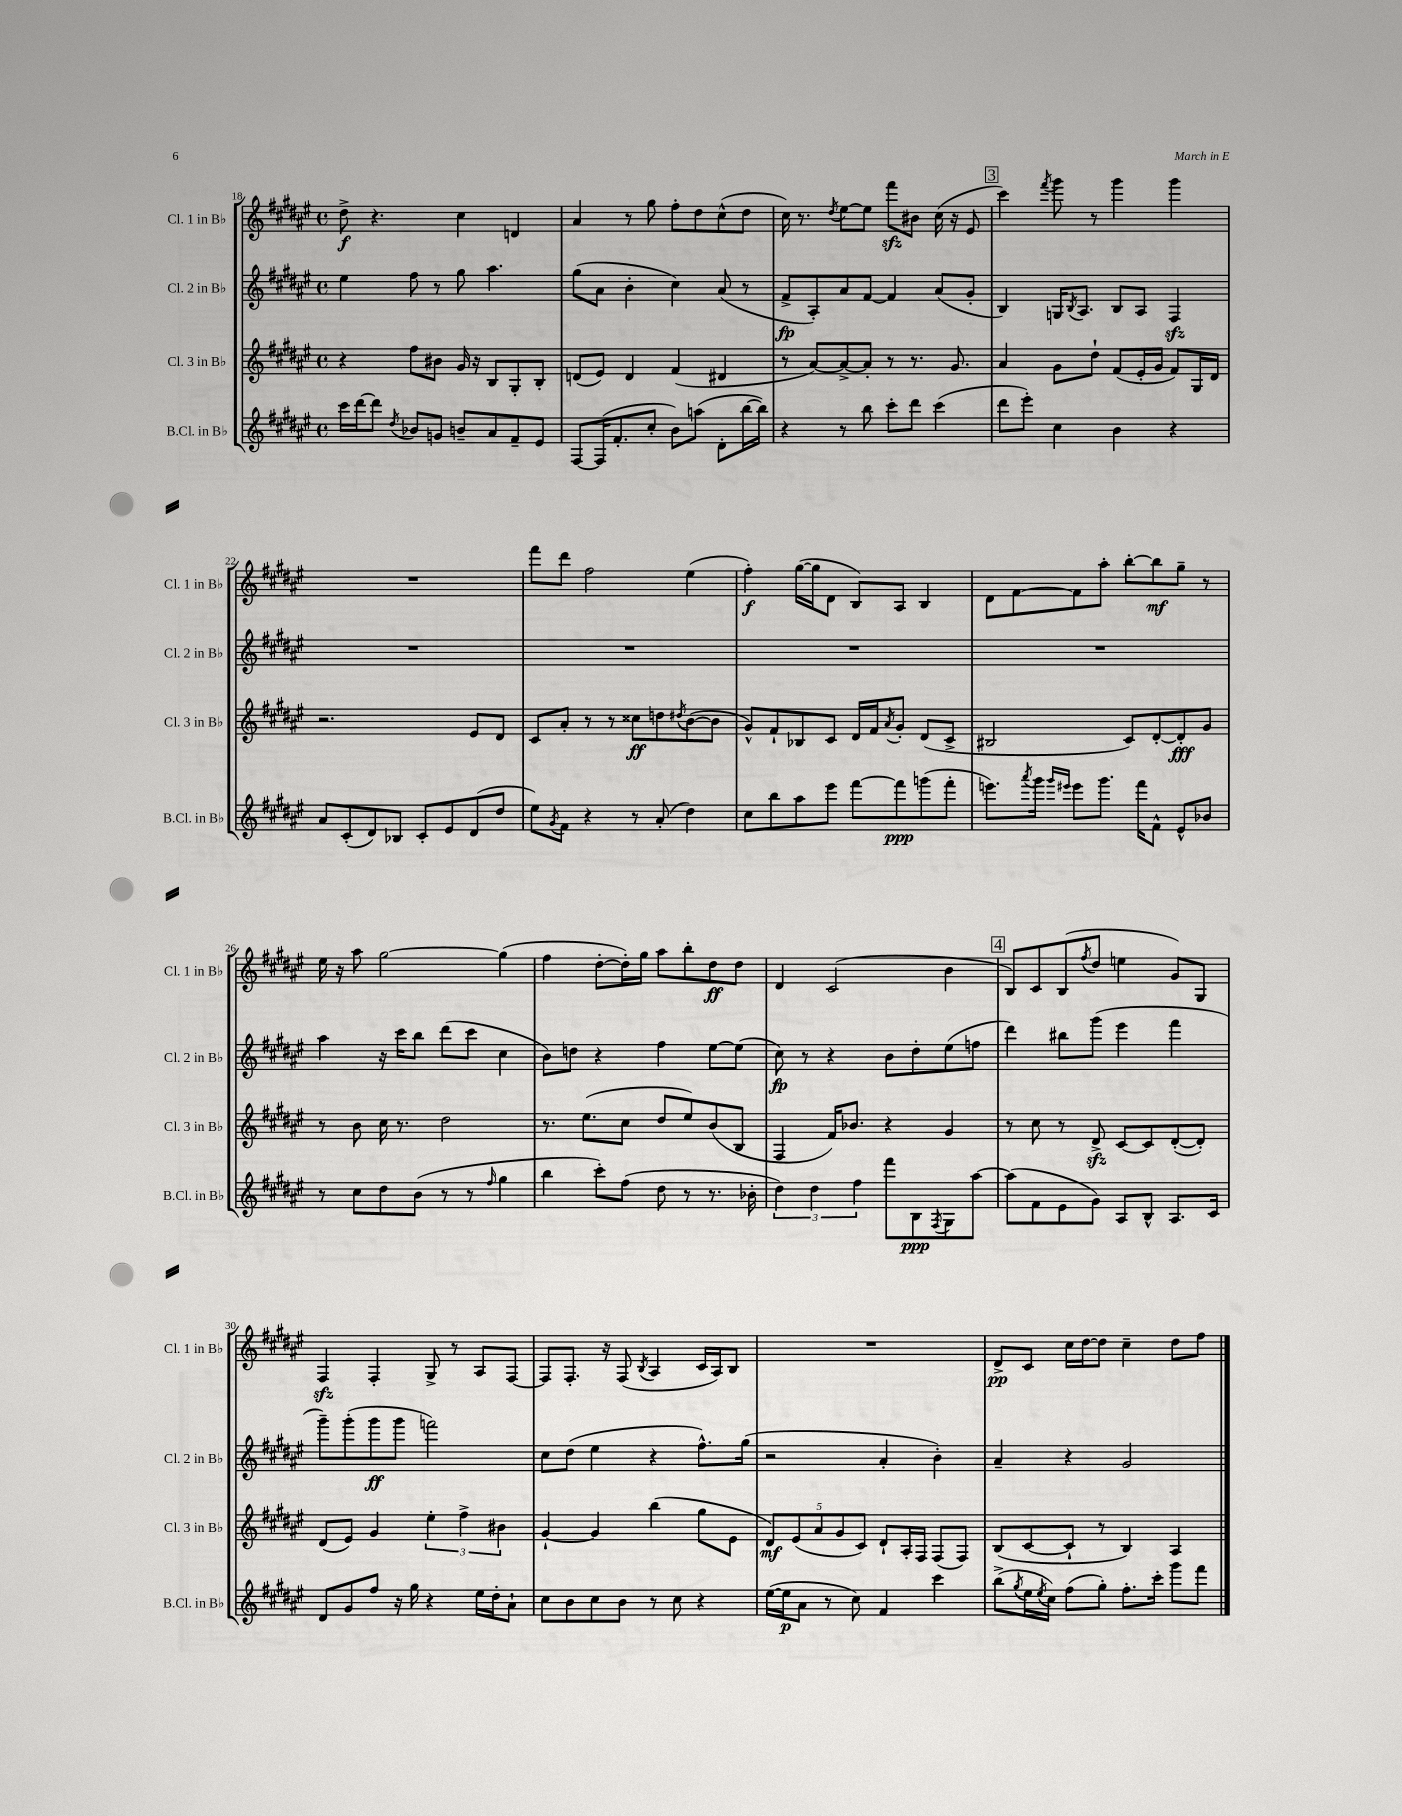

**kern	**kern	**kern	**kern
*staff4	*staff3	*staff2	*staff1
*clefG2	*clefG2	*clefG2	*clefG2
*k[f#c#g#d#a#e#]	*k[f#c#g#d#a#e#]	*k[f#c#g#d#a#e#]	*k[f#c#g#d#a#e#]
*M4/4	*M4/4	*M4/4	*M4/4
*met(c)	*met(c)	*met(c)	*met(c)
16ccc#\LL	4r	4ee#\	8dd#^\
[16ddd#\J	.	.	.
8ddd#\]J	.	.	4.r
8qdd#/	.	.	.
8b-/L	8ff#\L	8ff#\	.
8g/J	8b#\J	8r	.
8b~/L	16g#/	8gg#\	4cc#\
.	16r	.	.
8a#/	8B/L	4.aa#\	.
8f#~/	8G#'/	.	4d/
8e#/J	8B'/J	.	.
=	=	=	=
[8F#/L	(8d/L	(8gg#\L	4a#/
(16F#/]K	8e#/J)	8a#\J	.
8.f#'/	.	.	.
.	4d/	4b'\	8r
8cc#'/J	.	.	8gg#\
8b\L)	(4f#/	4cc#\)	8ff#'\L
(8aa\J	.	.	8dd#\
8d#'\L	4d#/	(8a#/	(8cc#^^\
[16bb\L	.	8r	8dd#\J
16bb\]JJ)	.	.	.
=	=	=	=
4r	8r	8f#^/L	16cc#\)
.	.	.	8.r
.	[8a#/L)	8A#'/)	.
.	.	.	8qdd#/
8r	8a#^/_	8a#/	[8ee#\L
8bb\	8a#'/]J	[8f#/J	8ee#\]J
8ccc#'\L	8r	4f#/]	8fff#\L
8ddd#\J	8.r	.	8b#\J
(4ccc#\	.	(8a#/L	(16cc#\
.	8.g#/	.	16r
.	.	8g#'/J	8e#/
=	=	=	=
8ddd#\L	4a#/	4B/)	4ccc#\)
8eee#'\J)	.	.	.
.	.	.	8qfff#/
4cc#\	8g#\L	16G/LK	8ggg#\
.	.	8qB/	.
.	.	8.A#/J	.
.	8dd#`\J	.	8r
4b\	(8f#/L	8B/L	4ggg#\
.	16e#'/L	8A#/J	.
.	16g#/JJ	.	.
4r	8f#/L)	4F#/	4ggg#\
.	16G#/L	.	.
.	16d#/JJ	.	.
=	=	=	=
8a#/L	2.r	1r	1r
(8c#'/	.	.	.
8d#/)	.	.	.
8B-/J	.	.	.
8c#'/L	.	.	.
8e#/	.	.	.
(8d#/	8e#/L	.	.
8dd#/J	8d#/J	.	.
=	=	=	=
8ee#\L)	8c#/L	1r	8fff#\L
8qg#/	.	.	.
8f#\J	8a#'/J	.	8ddd#\J
4r	8r	.	2ff#\
.	8r	.	.
8r	8cc##\L	.	.
(8a#'/	8dd\	.	.
.	8qdd#/	.	.
4dd#\)	([8b\	.	(4ee#\
.	8b\]J	.	.
=	=	=	=
8cc#\L	8g#^^/L)	1r	4ff#'\)
8bb\	8f#`/	.	.
8aa#\	8B-/	.	([16gg#\LL
.	.	.	16gg#\]J
8eee#\J	8c#/J	.	8d#\J
[8fff#\L	16d#/LL	.	8B/L)
.	16f#/J	.	.
.	8qa#/	.	.
8fff#\]	8g#'/J	.	8A#/J
(8ggg\	(8d#/L	.	4B/
8fff#'\J	8c#^/J	.	.
=	=	=	=
8.eee\L)	2B#/	1r	8d#\L
.	.	.	[8f#\
8qaaa#/	.	.	.
16ggg#\Jk	.	.	.
16qqggg#/LL	.	.	.
16qqeee#/JJ	.	.	.
8eee#\L	.	.	8f#\]
8.ggg#\J	.	.	8aa#'\J
.	8c#/L)	.	[8bb'\L
16fff#\LK	.	.	.
8f#^^\J	[8d#'/	.	8bb\]
8e#^^/L	8d#'/]	.	8gg#~\J
8b-/J	8g#/J	.	8r
=	=	=	=
8r	8r	4aa#\	16ee#\
.	.	.	16r
8cc#\L	8b\	.	8aa#\
8dd#\	16cc#\	16r	[2gg#\
.	8.r	16ccc#\LK	.
(8b\J	.	8bb\J	.
8r	2dd#\	(8ddd#\L	.
8r	.	8ccc#\J	.
16qqff#/	.	.	.
4gg#\	.	4cc#\	(4gg#\]
=	=	=	=
4bb\	8.r	8b\L)	4ff#\
.	.	8dd\J	.
.	(8.ee#\L	.	.
8ccc#'\L)	.	4r	[8dd#'\L
(8ff#\J	8cc#\J	.	16dd#'\]L)
.	.	.	16gg#\JJ
8dd#\	8dd#/L	4ff#\	8aa#\L
8r	8ee#/)	.	8bb'\
8.r	(8b/	[8ee#\L	8dd#\
.	8B/J	(8ee#\]J	8dd#\J
16b-'\	.	.	.
=	=	=	=
6dd#\)	4F#/	8cc#\)	4d#/
.	.	8r	.
6dd#\	.	.	.
.	16f#/LK)	4r	(2c#/
.	8.b-/J	.	.
6ff#\	.	.	.
8fff#\L	4r	8b\L	.
8B\	.	8dd#'\	.
8qF#/	.	.	.
8G#\	4g#/	(8ee#\	4b\
[8aa#\J	.	8ff\J	.
=	=	=	=
(8aa#\]L	8r	4ddd#\)	8B/L)
8f#\	8cc#\	.	8c#/
8e#\	8r	8bb#\L	(8B/
.	.	.	8qff#/
8g#\J)	8d#^/	(8ggg#\J	8dd#/J
8A#/L	[8c#/L	4eee#\	4ee\
8B^^/J	8c#/]	.	.
8.A#/L	([8d#'/	4fff#\	8g#/L)
.	8d#'/]J)	.	8G#/J
16c#/Jk	.	.	.
=	=	=	=
8d#/L	(8d#/L	8ggg#~\L)	4F#/
8g#/	8e#/J)	(8ggg#'\	.
8ff#/J	4g#/	8ggg#\	4F#'/
16r	.	8ggg#\J	.
16gg#\	.	.	.
4r	6ee#'\	2fff\)	8G#^/
.	.	.	8r
.	6ff#^\	.	.
16ee#\LL	.	.	8A#/L
16dd#'\J	.	.	.
.	6b#\	.	.
8a#`\J	.	.	[8F#/J
=	=	=	=
8cc#\L	[4g#`/	8cc#\L	8F#/]L
8b\	.	(8dd#\J	8.F#'/J
8cc#\	4g#/]	4ee#\	.
.	.	.	16r
8b\J	.	.	(8F#/
.	.	.	8qB/
8r	(4bb\	4r	4A#/
8cc#\	.	.	.
4r	8gg#\L	8.ff#^^\L)	16c#/LL
.	.	.	16A#/J)
.	8e#\J	.	8B/J
.	.	(16gg#\Jk	.
=	=	=	=
([16ee#\LL	10d#/L)	2r	1r
16ee#\]J	.	.	.
.	(10e#/	.	.
8a#\J	.	.	.
.	10a#/	.	.
8r	.	.	.
.	10g#/	.	.
8cc#\)	.	.	.
.	10c#/J)	.	.
4f#/	8d#`/L	4a#'/	.
.	16A#'/L	.	.
.	16F#/JJ	.	.
4ccc#\	(8F#/L	4b'\)	.
.	8F#/J)	.	.
=	=	=	=
(8bb^\L	(8B/L	4a#~/	8d#^/L
8qgg#/	.	.	.
16ee#\L	[8c#/	.	8c#/J
8qee#/	.	.	.
16cc#\JJ)	.	.	.
(8ff#\L	8c#`/]J	4r	16cc#\LL
.	.	.	[16dd#\J
8gg#'\J)	8r	.	8dd#\]J
8.ff#'\L	4B/)	2g#/	4cc#~\
16ccc#'\Jk	.	.	.
8ggg#\L	4A#/	.	8dd#\L
8fff#\J	.	.	8ff#\J
==	==	==	==
*-	*-	*-	*-
